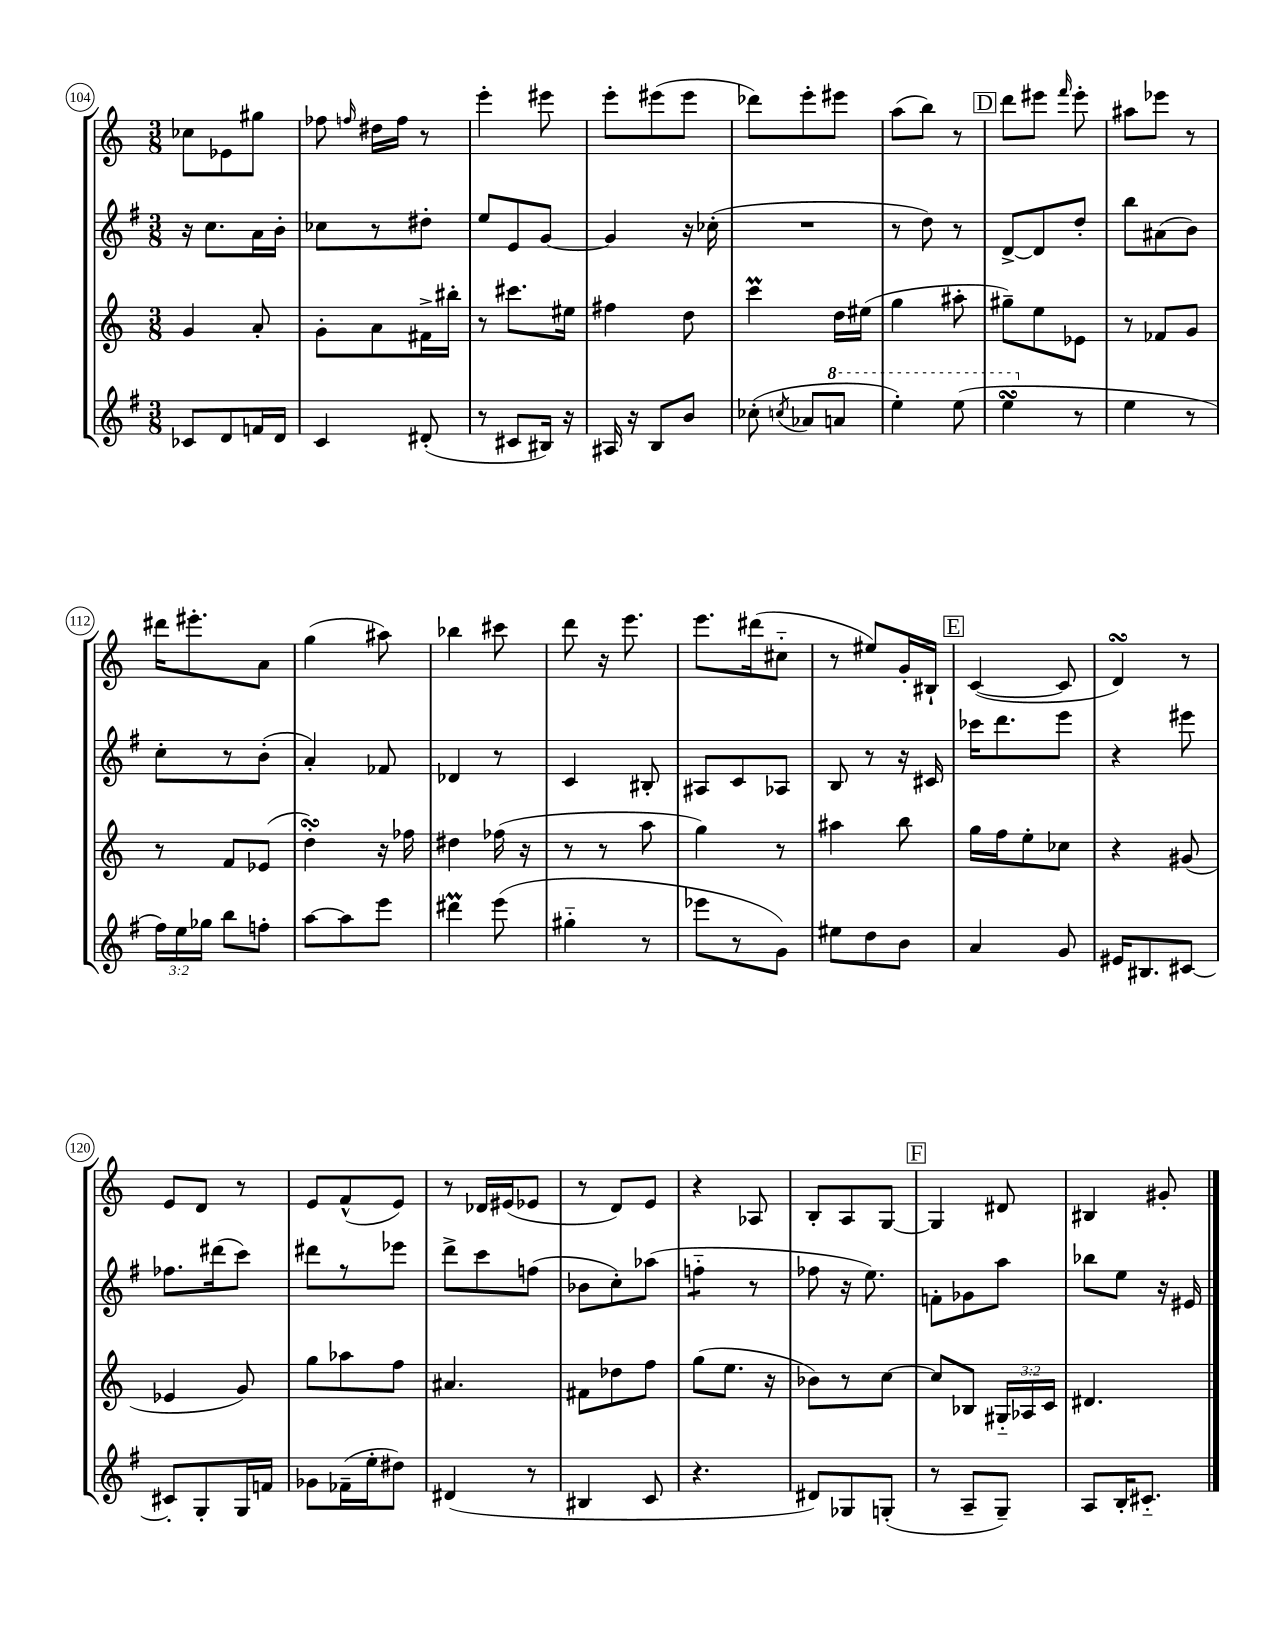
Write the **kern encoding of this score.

**kern	**kern	**kern	**kern
*staff4	*staff3	*staff2	*staff1
*clefG2	*clefG2	*clefG2	*clefG2
*k[f#]	*k[]	*k[f#]	*k[]
*M3/8	*M3/8	*M3/8	*M3/8
8c-	4g	16r	8cc-
.	.	8.cc	.
8d	.	.	8e-
16f	8a'	16a	8gg#
16d	.	16b'	.
=	=	=	=
4c	8g'	8cc-	8ff-
.	.	.	16qqff
.	8a	8r	16dd#
.	.	.	16ff
(8d#'	16f#^	8dd#'	8r
.	16bb#'	.	.
=	=	=	=
8r	8r	8ee	4eee'
8c#	8.ccc#	8e	.
16B#)	.	[8g	8eee#
16r	16ee#	.	.
=	=	=	=
16A#	4ff#	4g]	8eee'
16r	.	.	.
8B	.	.	(8eee#
8b	8dd	16r	8eee#
.	.	(16cc-'	.
=	=	=	=
(8cc-'	4ccc	4.r	8ddd-)
8qcc	.	.	.
8a-	.	.	8eee'
8aa	16dd	.	8eee#
.	(16ee#	.	.
=	=	=	=
4eee')	4gg	8r	(8aa
.	.	8dd)	8bb)
(8eee	8aa#'	8r	8r
=	=	=	=
4eee	8gg#~)	[8d^	8ddd
.	8ee	8d]	8eee#
.	.	.	16qqfff
8r	8e-	8dd'	8eee#'
=	=	=	=
4ee	8r	8bb	8aa#
.	8f-	(8a#	8eee-
8r	8g	8b)	8r
=	=	=	=
24ff#)	8r	8cc'	16ddd#
24ee	.	.	.
.	.	.	8.eee#'
24gg-	.	.	.
8bb	8f	8r	.
8ff'	(8e-	(8b'	8a
=	=	=	=
[8aa	4dd')	4a')	(4gg
8aa]	.	.	.
8eee	16r	8f-	8aa#)
.	16ff-	.	.
=	=	=	=
4ddd#	4dd#	4d-	4bb-
(8eee	(16ff-	8r	8ccc#
.	16r	.	.
=	=	=	=
4gg#'~	8r	4c	8ddd
.	8r	.	16r
.	.	.	8.eee
8r	8aa	8B#'	.
=	=	=	=
8eee-	4gg)	8A#	8.eee
8r	.	8c	.
.	.	.	(16ddd#
8g)	8r	8A-	8cc#'~
=	=	=	=
8ee#	4aa#	8B	8r
8dd	.	8r	8ee#)
8b	8bb	16r	16g'
.	.	16c#	16B#`
=	=	=	=
4a	16gg	16ccc-	([4c
.	16ff	8.ddd	.
.	8ee'	.	.
8g	8cc-	8eee	8c]
=	=	=	=
16e#	4r	4r	4d)
8.B#	.	.	.
[8c#	(8g#	8eee#	8r
=	=	=	=
8c#']	4e-	8.ff-	8e
8G'	.	.	8d
.	.	(16ddd#	.
16G	8g)	8ccc)	8r
16f	.	.	.
=	=	=	=
8g-	8gg	8ddd#	8e
(16f-~	8aa-	8r	(8f^^
16ee'	.	.	.
8dd#)	8ff	8eee-	8e)
=	=	=	=
(4d#	4.a#	8ddd^	8r
.	.	8ccc	16d-
.	.	.	(16e#
8r	.	(8ff	8e-
=	=	=	=
4B#	8f#	8b-	8r
.	8dd-	8cc')	8d)
8c	8ff	(8aa-	8e
=	=	=	=
4.r	(8gg	4ff'~	4r
.	8.ee	.	.
.	.	8r	8A-
.	16r	.	.
=	=	=	=
8d#)	8b-)	8ff-	8B'
8G-	8r	16r	8A
.	.	8.ee)	.
(8G'	[8cc	.	[8G
=	=	=	=
8r	8cc]	8f'	4G]
8A~	8B-	8g-	.
8G~)	24G#'~	8aa	8d#
.	24A-	.	.
.	24c	.	.
=	=	=	=
8A	4.d#	8bb-	4B#
16B'	.	8ee	.
8.c#'~	.	.	.
.	.	16r	8g#'
.	.	16e#	.
==	==	==	==
*-	*-	*-	*-
